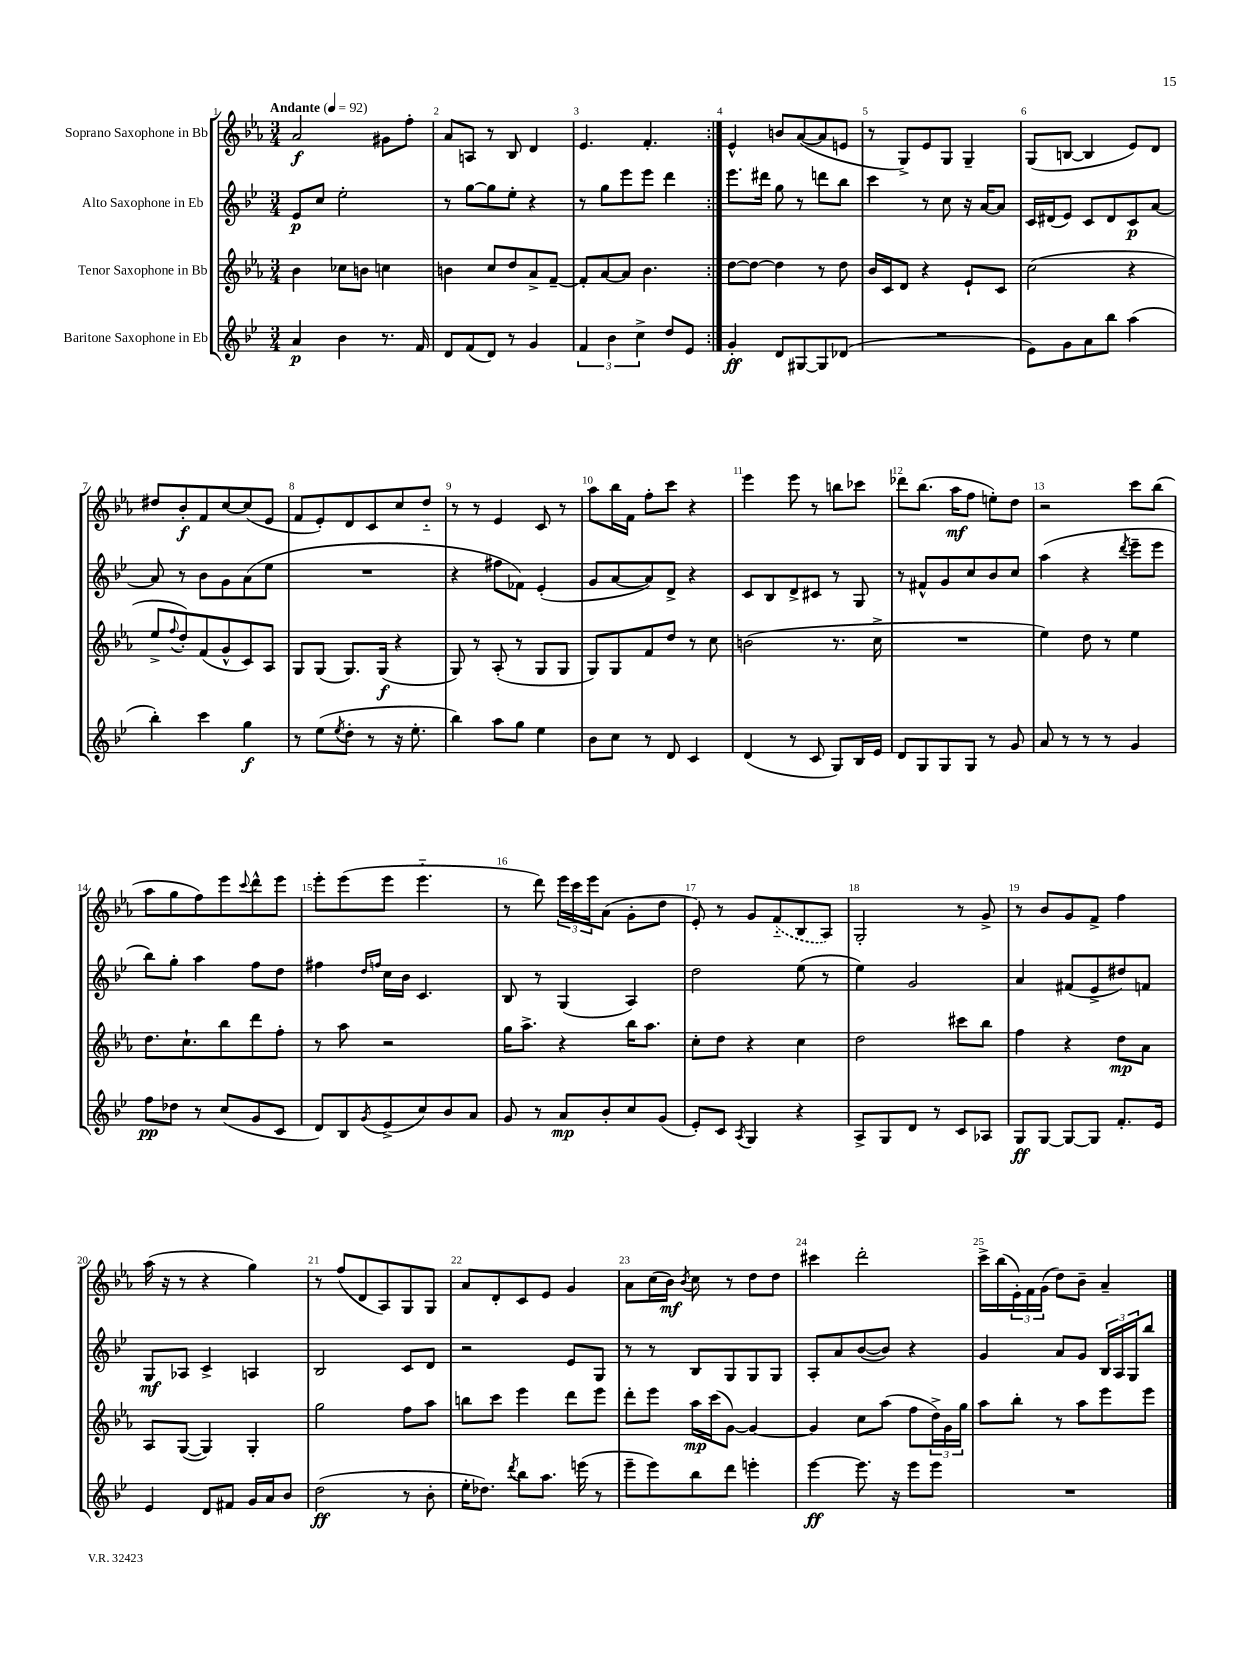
<<
\new StaffGroup <<
\new Staff = "s0" \with { instrumentName = "Soprano Saxophone in Bb" } {
    \clef treble \key ees \major \numericTimeSignature \time 3/4 \tempo "Andante" 4 = 92
    \repeat volta 2 { aes'2\f gis'8 f''8-. |
    aes'8 a8 r8 bes8 d'4 |
    ees'4. f'4.-. | }
    ees'4-^ b'8 aes'8~( aes'8 e'8 |
    r8 g8->) ees'8 g8 g4-- |
    g8( b8~ b4 ees'8) d'8 |
    dis''8 bes'8-.\f f'8 c''8~ c''8( ees'8 |
    f'8 ees'8-.) d'8 c'8 c''8 d''8-_ |
    r8 r8 ees'4 c'8 r8 |
    aes''8 bes''16 f'16 f''8-. c'''8 r4 |
    ees'''4 ees'''8 r8 b''8 ces'''8 |
    des'''8 bes''8.( aes''16\mf f''8 e''8-.) d''8 |
    r2 c'''8 bes''8( |
    aes''8 g''8 f''8) ees'''8 \appoggiatura { c'''8 } d'''8-^ ees'''8 |
    ees'''8-. ees'''8( ees'''8 ees'''4.-_ |
    r8 d'''8) \tuplet 3/2 { ees'''16 c'''16 ees'''16 } aes'8( g'8-. d''8 |
    ees'8-.) r8 g'8 \once \slurDashed f'8-_( bes8 aes8) |
    g2-. r8 g'8-> |
    r8 bes'8 g'8 f'8-> f''4 |
    aes''16( r16 r8 r4 g''4) |
    r8 f''8( d'8 aes8) g8 g8 |
    aes'8 d'8-. c'8 ees'8 g'4 |
    aes'8 c''16( bes'16\mf) \acciaccatura { bes'8 } c''8 r8 d''8 d''8 |
    cis'''4 d'''2-. |
    c'''16-> bes''16( \tuplet 3/2 { ees'16-.) f'16 g'16( } d''8) bes'8-- aes'4-- \bar "|." |
}
\new Staff = "s1" \with { instrumentName = "Alto Saxophone in Eb" } {
    \clef treble \key bes \major \numericTimeSignature \time 3/4
    \repeat volta 2 { ees'8\p c''8 ees''2-. |
    r8 g''8~ g''8 ees''8-. r4 |
    r8 g''8 ees'''8 ees'''8 d'''4 | }
    ees'''8. dis'''16 g''8 r8 d'''8 bes''8 |
    c'''4 r8 c''8 r16 a'16~ a'8 |
    c'16 dis'16( ees'8) c'8 dis'8 c'8\p a'8~ |
    a'8 r8 bes'8 g'8 a'8( ees''8 |
    R2. |
    r4 fis''8 fes'8) ees'4-.( |
    g'8 a'8~ a'8) d'8-> r4 |
    c'8 bes8 d'8-> cis'8 r8 g8 |
    r8 fis'8-^ g'8 c''8 bes'8 c''8 |
    a''4( r4 \acciaccatura { d'''8 } ees'''8-- ees'''8 |
    bes''8) g''8-. a''4 f''8 d''8 |
    fis''4 \grace { d''16 f''16 } c''16 bes'16 c'4. |
    bes8 r8 g4( a4) |
    d''2 ees''8( r8 |
    ees''4) g'2 |
    a'4 fis'8( ees'8-> dis''8) f'8 |
    g8\mf aes8 c'4-> a4 |
    bes2 c'8 d'8 |
    r2 ees'8 g8 |
    r8 r8 bes8 g8 g8 g8 |
    a8-. a'8 bes'8~( bes'8) r4 |
    g'4 a'8 g'8 \tuplet 3/2 { bes16 a16 g16 } bes''8 \bar "|." |
}
\new Staff = "s2" \with { instrumentName = "Tenor Saxophone in Bb" } {
    \clef treble \key ees \major \numericTimeSignature \time 3/4
    \repeat volta 2 { bes'4 ces''8 b'8 c''4 |
    b'4 c''8 d''8 aes'8-> f'8~-- |
    f'8-. aes'8~ aes'8 bes'4. | }
    d''8~ d''8~ d''4 r8 d''8 |
    bes'16 c'16 d'8 r4 ees'8-! c'8 |
    c''2( r4 |
    ees''8-> \appoggiatura { f''8 } d''8-.) f'8( g'8-^ c'8) aes8 |
    g8 g8( g8.) g16\f( r4 |
    g8) r8 aes8-.( r8 g8 g8 |
    g8) g8 f'8 d''8 r8 c''8 |
    b'2( r8. c''16-> |
    R2. |
    ees''4) d''8 r8 ees''4 |
    d''8. c''8.-! bes''8 d'''8 f''8-. |
    r8 aes''8 r2 |
    g''16 aes''8.-> r4 bes''16 aes''8. |
    c''8-. d''8 r4 c''4 |
    d''2 cis'''8 bes''8 |
    f''4 r4 d''8\mp aes'8 |
    aes8 g8~( g4) g4-. |
    g''2 f''8 aes''8 |
    b''8 c'''8 ees'''4 d'''8 ees'''8 |
    d'''8-. ees'''8 aes''16\mp c'''16( g'8~) g'4~ |
    g'4 c''8 aes''8( f''8 \tuplet 3/2 { d''16->) g'16 g''16 } |
    aes''8 bes''8-. r8 aes''8 ees'''8 ees'''8 \bar "|." |
}
\new Staff = "s3" \with { instrumentName = "Baritone Saxophone in Eb" } {
    \clef treble \key bes \major \numericTimeSignature \time 3/4
    \repeat volta 2 { a'4\p bes'4 r8. f'16 |
    d'8 f'8( d'8) r8 g'4 |
    \tuplet 3/2 { f'4 bes'4 c''4-> } d''8 ees'8 | }
    g'4-.\ff d'8 gis8~ gis8 des'8( |
    R2. |
    ees'8) g'8 a'8 bes''8 a''4( |
    bes''4-.) c'''4 g''4\f |
    r8 ees''8( \acciaccatura { ees''8 } d''8-. r8 r16 ees''8.-. |
    bes''4) a''8 g''8 ees''4 |
    bes'8 c''8 r8 d'8 c'4 |
    d'4( r8 c'8 g8) bes16 ees'16 |
    d'8 g8 g8 g8 r8 g'8 |
    a'8 r8 r8 r8 g'4 |
    f''8\pp des''8 r8 c''8( g'8 c'8 |
    d'8) bes8 \acciaccatura { g'8 } ees'8->( c''8) bes'8 a'8 |
    g'8 r8 a'8\mp bes'8-. c''8 g'8( |
    ees'8-.) c'8 \acciaccatura { a8 } g4 r4 |
    a8-> g8 d'8 r8 c'8 aes8 |
    g8\ff g8~ g8~ g8 f'8.-. ees'16 |
    ees'4 d'8 fis'8 g'16 a'16 bes'8 |
    d''2\ff( r8 bes'8-. |
    ees''16-. des''8.) \acciaccatura { d'''8 } bes''8 a''8. e'''16( r8 |
    ees'''8-- ees'''8) bes''8 d'''8 e'''4-. |
    ees'''4~\ff ees'''8. r16 ees'''8 ees'''8 |
    R2. \bar "|." |
}
>>
>>
\layout { \context { \Score \override BarNumber.break-visibility = ##(#f #t #t) barNumberVisibility = #all-bar-numbers-visible } }
